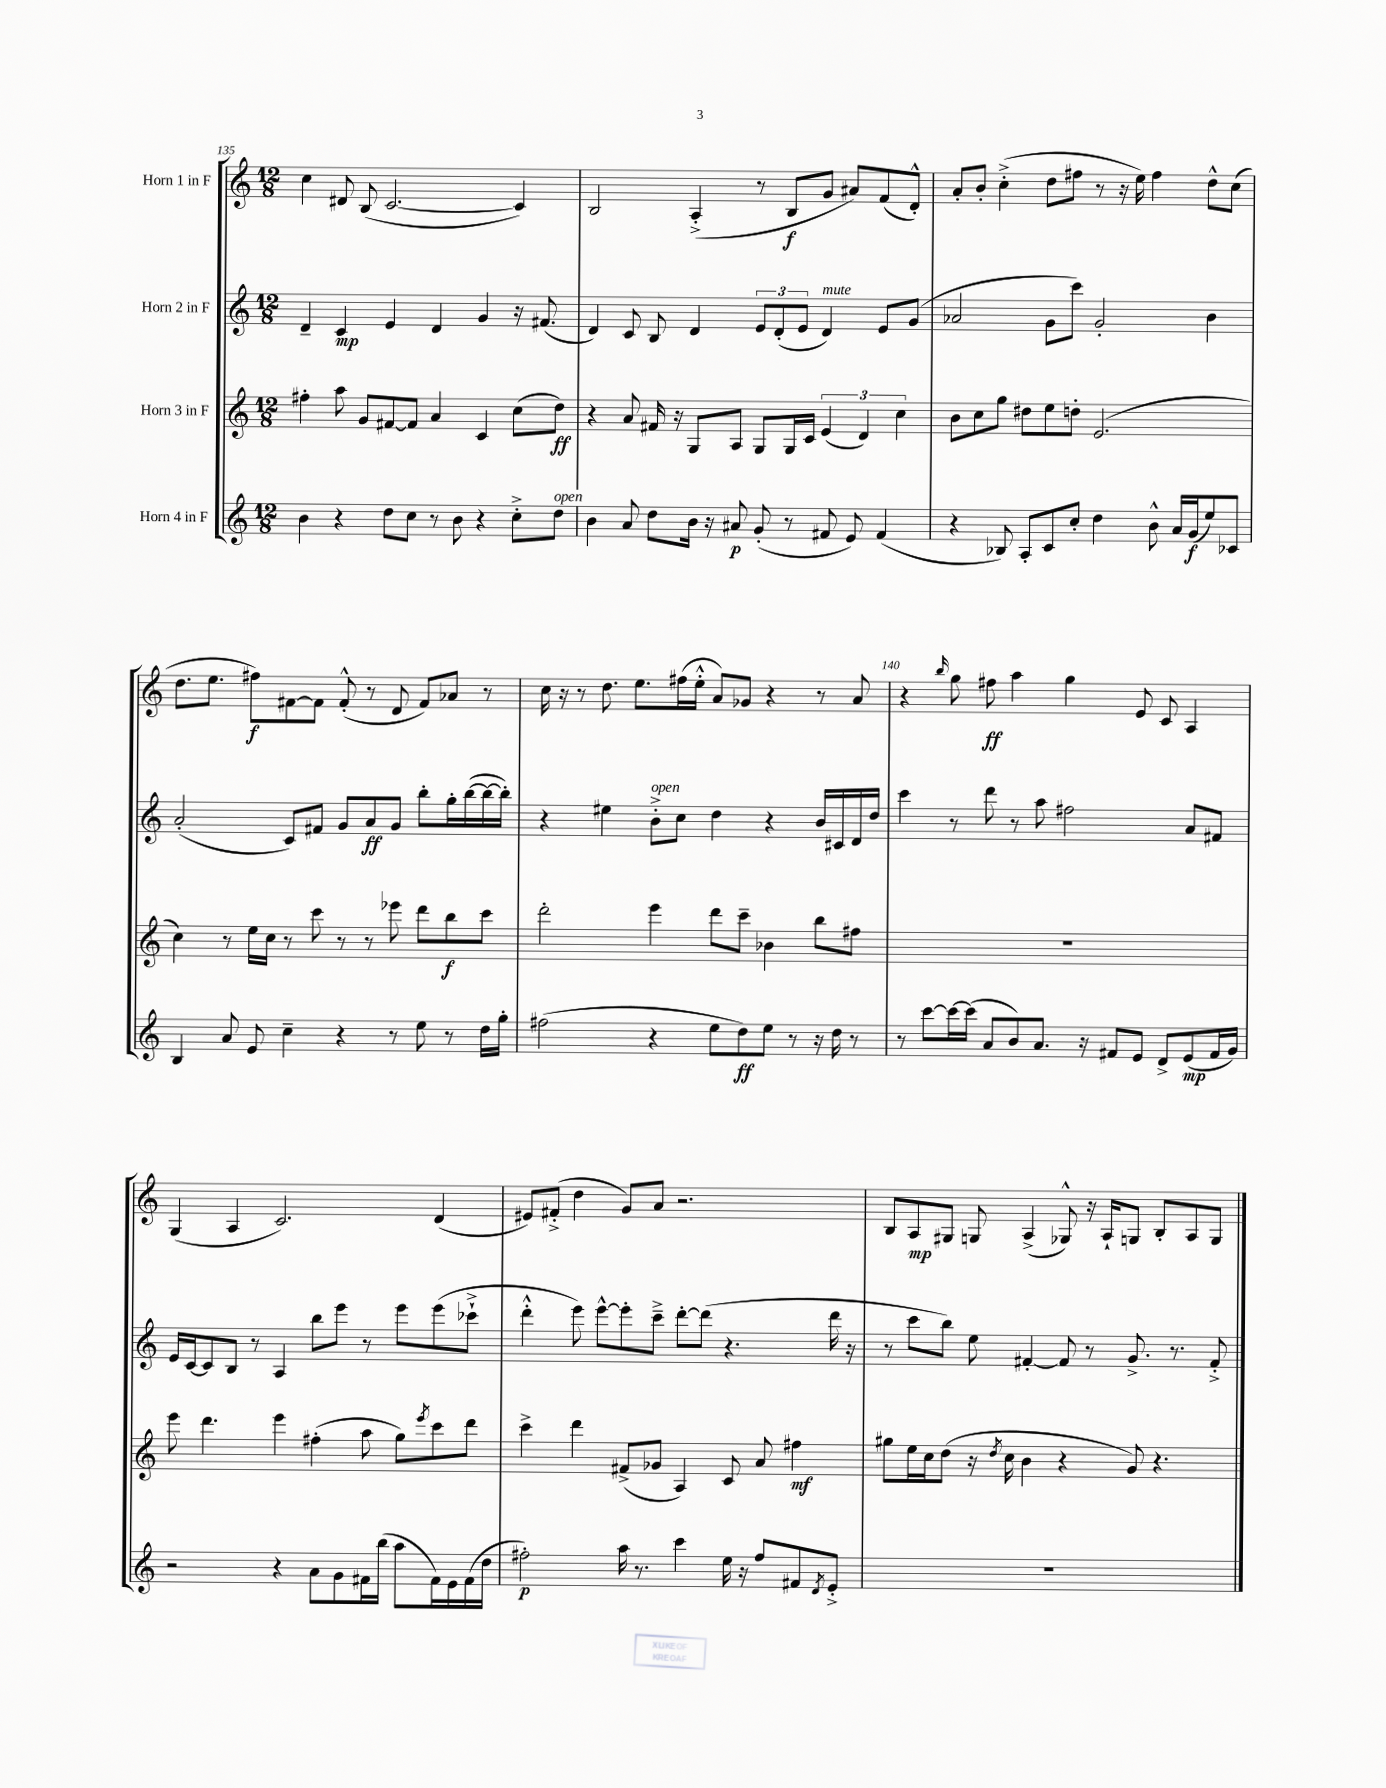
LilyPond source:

<<
\new StaffGroup <<
\new Staff = "s0" \with { instrumentName = "Horn 1 in F" } {
    \clef treble \key c \major \numericTimeSignature \time 12/8
    c''4 dis'8 b8( c'2.~ c'4) |
    b2 a4-.->( r8 b8\f g'8 ais'8) f'8( d'8-.-^) |
    a'8-. b'8-. c''4-.->( d''8 fis''8 r8 r16 e''16) fis''4 d''8-^ c''8( |
    d''8. e''8. fis''8\f) fis'8~ fis'8 fis'8-.-^( r8 d'8 fis'8) aes'8 r8 |
    c''16 r16 r8 d''8. e''8. fis''16( e''16-.-^ a'8) ges'8 r4 r8 a'8 |
    r4 \grace { b''16 } g''8 fis''8\ff a''4 g''4 e'8 c'8 a4 |
    g4( a4 c'2.) d'4( |
    eis'8) fis'8-.->( d''4 g'8) a'8 r2. |
    b8 a8\mp gis8 g8 a4->( ges8-^) r16 a16-! g8 b8-. a8 g8 \bar "|." |
}
\new Staff = "s1" \with { instrumentName = "Horn 2 in F" } {
    \clef treble \key c \major \numericTimeSignature \time 12/8
    d'4-- c'4\mp e'4 d'4 g'4 r16 fis'8.( |
    d'4) c'8 b8 d'4 \tuplet 3/2 { e'8 d'8-.( e'8 } d'4^\markup { \italic "mute" }) e'8 g'8( |
    aes'2 g'8 c'''8) g'2-. b'4 |
    a'2-.( c'8) fis'8 g'8 a'8\ff g'8 b''8-. g''16-. b''16~( b''16~ b''16-.) |
    r4 eis''4 b'8-.->^\markup { \italic "open" } c''8 d''4 r4 b'16 cis'16 d'16 d''16 |
    c'''4 r8 d'''8 r8 a''8 fis''2 a'8 fis'8 |
    e'16 c'16~ c'8 b8 r8 a4 b''8 e'''8 r8 e'''8 e'''8( ces'''8-!-> |
    d'''4-.-^ e'''8) e'''8~-^ e'''8-. c'''8---> d'''8~-. d'''8( r4. d'''16 r16 |
    r8 c'''8 b''8) e''8 fis'4~-. fis'8 r8 g'8.-> r8. fis'8-.-> \bar "|." |
}
\new Staff = "s2" \with { instrumentName = "Horn 3 in F" } {
    \clef treble \key c \major \numericTimeSignature \time 12/8
    fis''4-. a''8 g'8 fis'8~ fis'8 a'4 c'4 c''8( d''8\ff) |
    r4 a'8 fis'16 r16 g8 a8 g8 g16 c'16 \tuplet 3/2 { e'4( d'4) c''4 } |
    b'8 c''8 g''8 dis''8 e''8 d''8-. e'2.( |
    c''4) r8 e''16 c''16 r8 c'''8 r8 r8 ees'''8 d'''8 b''8\f c'''8 |
    d'''2-. e'''4 d'''8 c'''8-- bes'4 b''8 fis''8 |
    R1. |
    e'''8 d'''4. e'''4 fis''4-.( a''8 g''8) \acciaccatura { e'''8 } c'''8 d'''8 |
    c'''4-> d'''4 fis'8->( ges'8 a4) c'8 a'8 fis''4\mf |
    gis''8 e''16 c''16 d''8( r16 \acciaccatura { d''8 } c''16 b'4 r4 g'8) r4. \bar "|." |
}
\new Staff = "s3" \with { instrumentName = "Horn 4 in F" } {
    \clef treble \key c \major \numericTimeSignature \time 12/8
    b'4 r4 d''8 c''8 r8 b'8 r4 c''8-.-> d''8^\markup { \italic "open" } |
    b'4 a'8 d''8 b'16 r16 ais'8\p g'8-.( r8 fis'8 e'8) fis'4( |
    r4 bes8) a8-. c'8 c''8-. d''4 b'8-^ a'16 g'16\f( e''8) ces'8 |
    b4 a'8 e'8 c''4-- r4 r8 e''8 r8 d''16 g''16-. |
    fis''2( r4 e''8 d''8\ff) e''8 r8 r16 d''16 r8 |
    r8 c'''8~ c'''16~ c'''16( a'8 b'8) a'8. r16 fis'8 e'8 d'8-> e'8\mp( fis'16 g'16) |
    r2 r4 a'8 g'8 fis'16 b''16( a''8 fis'16) e'16 fis'16( d''16 |
    fis''2-.\p) a''16 r8. c'''4 e''16 r16 fis''8 fis'8 \acciaccatura { d'8 } e'8-.-> |
    R1. \bar "|." |
}
>>
>>
\layout { \context { \Score currentBarNumber = #135 \override BarNumber.break-visibility = ##(#f #t #t) barNumberVisibility = #(every-nth-bar-number-visible 5) } }
